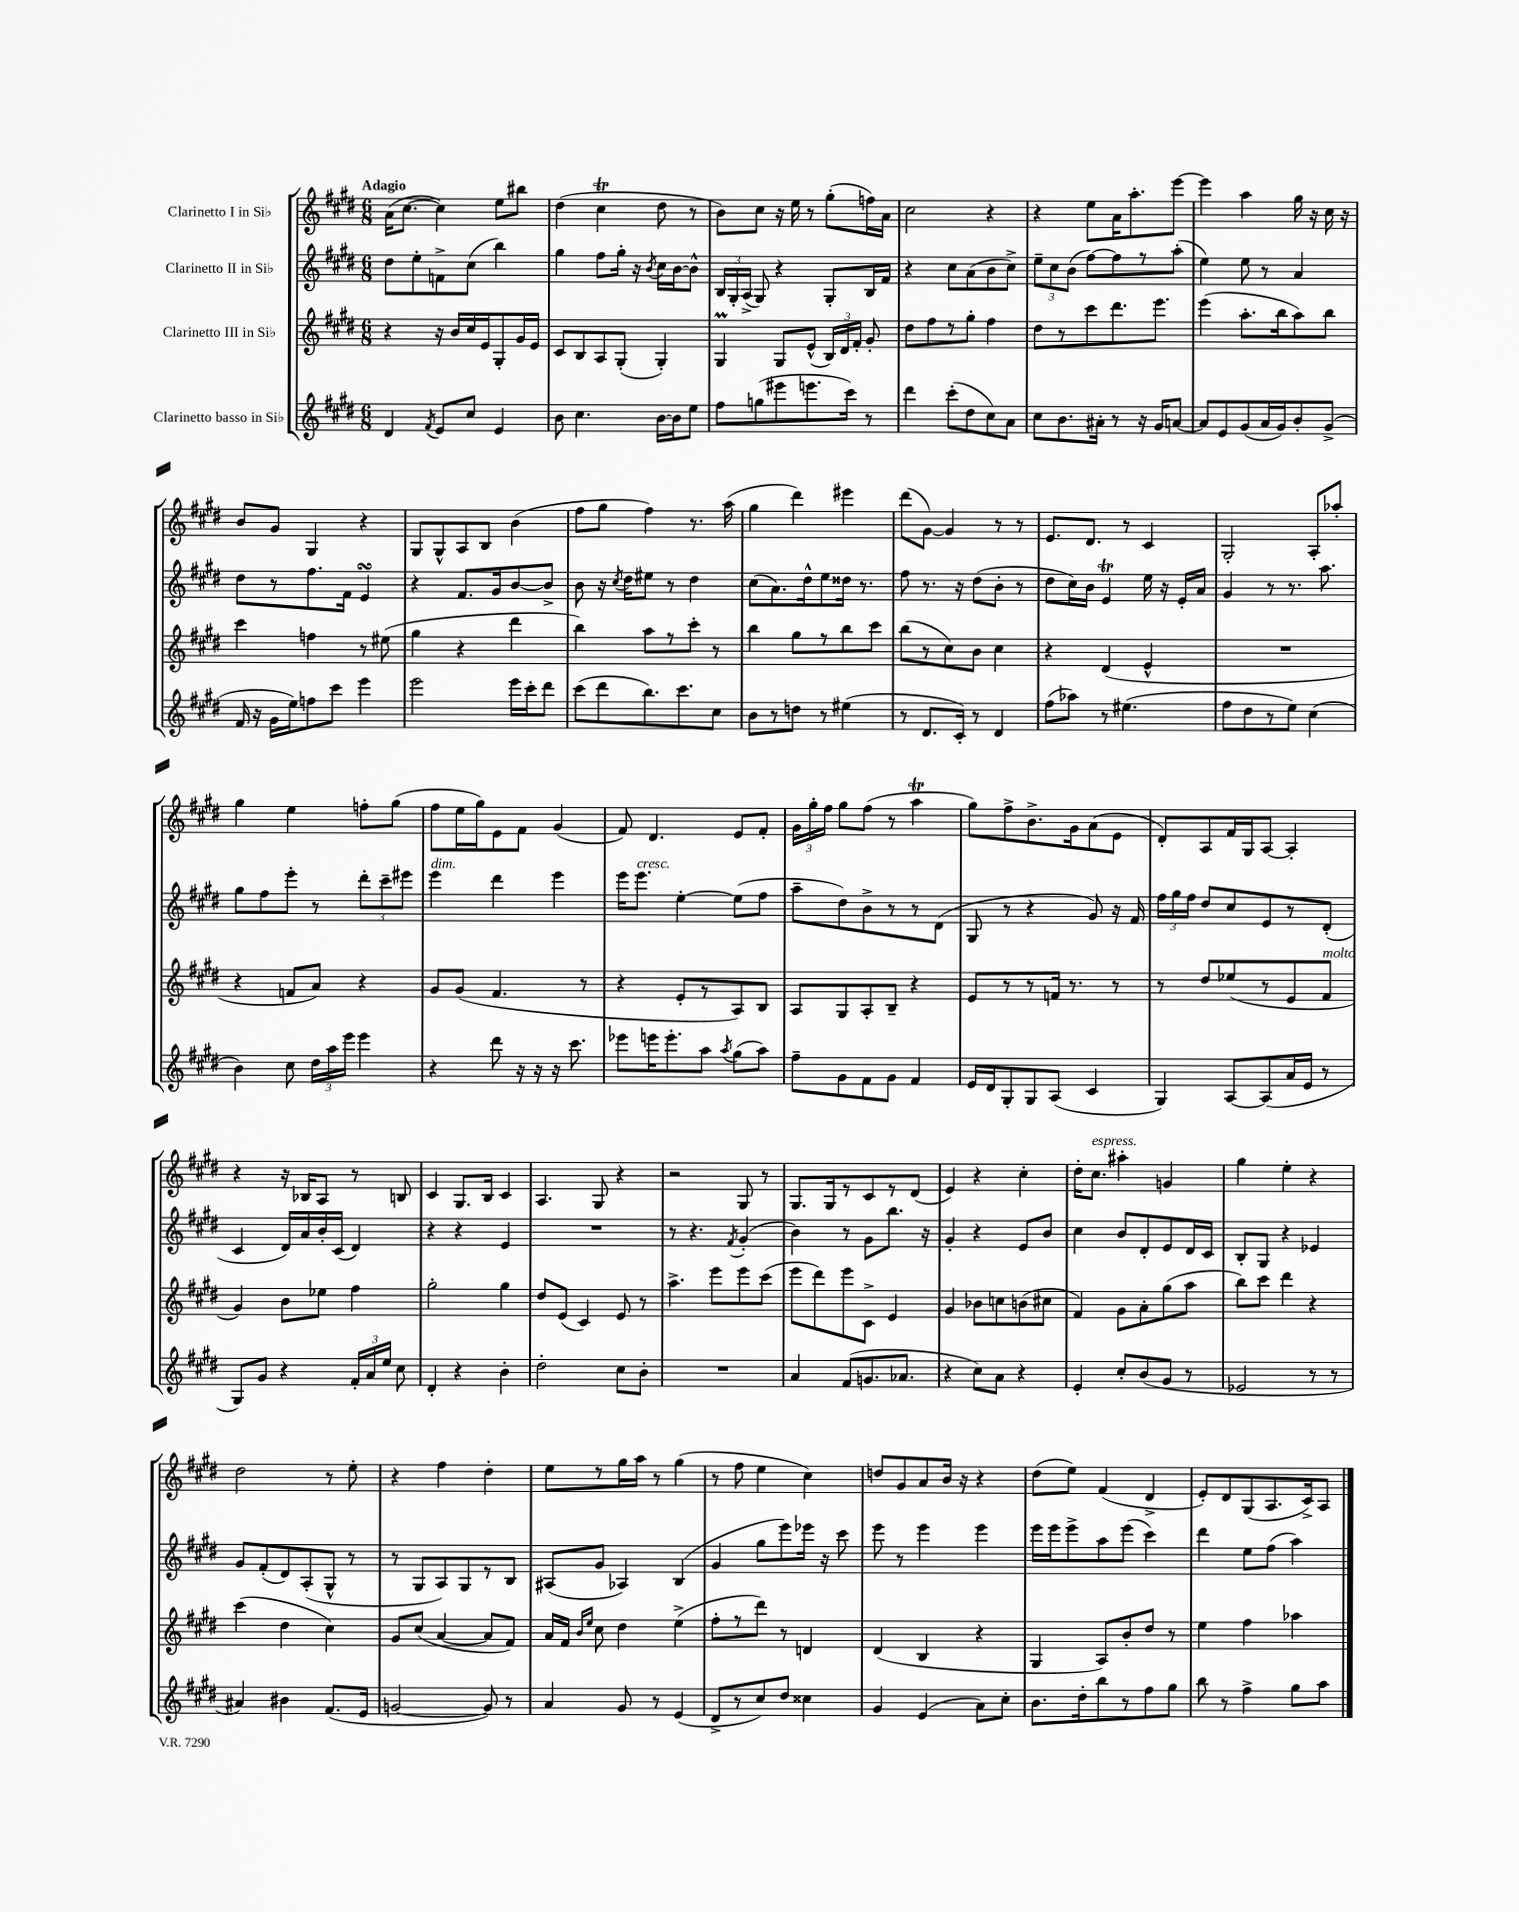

**kern	**kern	**kern	**kern
*staff4	*staff3	*staff2	*staff1
*clefG2	*clefG2	*clefG2	*clefG2
*k[f#c#g#d#]	*k[f#c#g#d#]	*k[f#c#g#d#]	*k[f#c#g#d#]
*M6/8	*M6/8	*M6/8	*M6/8
4d#/	4r	8dd#\L	(16a\LK
.	.	.	[8.cc#\J
.	.	8ee'\	.
8qf#/	.	.	.
8e/L	16r	8f^\	4cc#\])
.	16b/LL	.	.
8cc#/J	16cc#/	(8cc#\J	.
.	16e/J	.	.
4e/	8G#'/	4bb\)	8ee\L
.	16g#/L	.	8bb#\J
.	16e/JJ	.	.
=	=	=	=
8b\	8c#/L	4gg#\	(4dd#\
4.cc#\	8B/	.	.
.	8A/	8ff#\L	4cc#\
.	(8G#'/J	16gg#'\Jk	.
.	.	16r	.
.	.	8qb/	.
[16b\LL	4G#'/)	16cc#\LL	8dd#\
16b\]J	.	[16b\J	.
8ee\J	.	8b^^\]J	8r
=	=	=	=
8ff#\L	4G#/	24B/LL	8b\L)
.	.	24G#'/	.
.	.	(24A^/JJ	.
(8gg\	.	8G#/)	8cc#\J
8eee#\	8G#/L	4r	16r
.	.	.	16ee\
8.eee\	(8e^^/J	.	8r
.	24B/LL)	8G#'/L	(8gg#'\L
.	24d#/	.	.
16ccc#\Jk)	.	.	.
.	24f#'/JJ	.	.
8r	8g#'/	16B/L	16ff\L)
.	.	16f#/JJ	16a\JJ
=	=	=	=
4ddd#\	8dd#\L	4r	2cc#\
.	8ff#\	.	.
(8ccc#'\L	8r	8cc#\L	.
8dd#\	8gg#'\J	(8a\	.
8cc#\)	4ff#\	8b\	4r
8a\J	.	8cc#^\J)	.
=	=	=	=
8cc#\L	8dd#\L	12ee~\L	4r
.	.	12cc#\	.
8.b\	8r	.	.
.	.	(12b\J	.
.	8ccc#\	[8ff#\L)	8ee\L
16a#'\Jk	.	.	.
8r	8.ddd#\	8ff#\]	16a\K
.	.	.	8.aa'\
16r	.	8r	.
16g#/LK	8.eee\J	.	.
[8a/J	.	(8aa'\J	[8eee\J
=	=	=	=
8a/]L	(4eee\	4ee\)	4eee\]
8e/	.	.	.
(8g#/	8.aa'\L	8ee\	4aa\
16a/L	.	8r	.
16g#/J)	16bb\k	.	.
8b'/	8aa\)	4a/	16gg#\
.	.	.	16r
(8g#^/J	8bb\J	.	16cc#\
.	.	.	16r
=	=	=	=
16f#/	4ccc#\	8dd#\L	8b/L
16r	.	.	.
16g#\LL	.	8r	8g#/J
16ee\J)	.	.	.
8ff\	4ff\	8.ff#\	4G#/
8ccc#\J	.	.	.
.	.	16f#\Jk	.
4eee\	8r	4e/	4r
.	(8ee#\	.	.
=	=	=	=
2eee\	4gg#\	4r	8G#/L
.	.	.	8G#^^/
.	4r	8.f#/L	8A/
.	.	.	8B/J
.	.	16g#/k	.
16eee\LL	4ddd#\	[8b/	(4b\
16ccc#'\J	.	.	.
8ddd#\J	.	8b^/]J	.
=	=	=	=
(8ccc#\L	4bb\)	8b\	8ff#\L
8ddd#\	.	16r	8gg#\J
.	.	8qcc#/	.
.	.	16dd#\LK	.
8.bb\)	8aa\L	8ee#\J	4ff#\)
.	8r	8r	.
8.ccc#\	.	.	.
.	8ccc#'\J	4dd#\	8.r
8cc#\J	8r	.	.
.	.	.	(16aa\
=	=	=	=
8b\L	4bb\	(8cc#\L	4gg#\
8r	.	8.a\)	.
8dd\J	8gg#\L	.	4ddd#\)
.	.	16dd#^^\k	.
8r	8r	8ee\	.
(4ee#\	8bb\	16dd##\Jk	4eee#\
.	.	8.r	.
.	8ccc#\J	.	.
=	=	=	=
8r	(8bb\L	8ff#\	(8ddd#\L
8.d#/L	8r	8.r	[8g#\J)
.	8cc#\)	.	4g#/]
16c#'/Jk)	.	16r	.
8r	8b\J	(8dd#\L	.
4d#/	4cc#\	8b'\J	8r
.	.	8r	8r
=	=	=	=
(8ff#\L	4r	8dd#\L	8.e/L
8aa-\J)	.	16cc#\L)	.
.	.	16b\JJ	8.d#/J
8r	(4d#/	4e/	.
(4.ee#\	.	.	8r
.	4e^^/	16ee\	4c#/
.	.	16r	.
.	.	16e'/LL	.
.	.	16a/JJ	.
=	=	=	=
8ff#\L	2.r	4g#/	2G#'/
8dd#\	.	.	.
8r	.	8r	.
8ee\J)	.	8.r	.
(4cc#\	.	.	8A'/L
.	.	8.aa\	.
.	.	.	8aa-'/J
=	=	=	=
4b\)	4r	8gg#\L	4gg#\
.	.	8ff#\	.
8cc#\	8f/L	8eee'\J	4ee\
24dd#\LL	8a/J)	8r	.
24aa\	.	.	.
24eee\JJ	.	.	.
4eee\	4r	12ddd#'\L	8ff'\L
.	.	12ccc#~\	.
.	.	.	(8gg#\J
.	.	12eee#\J	.
=	=	=	=
4r	8g#/L	4eee\	8ff#\L
.	(8g#/J	.	16ee\L
.	.	.	16gg#\J)
8ddd#\	4.f#/	4ddd#\	8e\
16r	.	.	8f#\J
16r	.	.	.
16r	.	4eee\	(4g#/
8.ccc#\	.	.	.
.	8r	.	.
=	=	=	=
8eee-\L	4r	16eee\LK	8f#/)
.	.	8.eee\J	.
16eee\K	.	.	4.d#/
8.eee'\	.	.	.
.	8e'/L	[4ee'\	.
8aa\J	8r	.	.
8qaa/	.	.	.
(8gg#\L	8A/)	(8ee\]L	8e/L
8aa\J)	8B/J	8ff#\J	8f#'/J
=	=	=	=
8ff#~\L	8A/L	8aa~\L	24g#\LL
.	.	.	24gg#'\
.	.	.	24ff#\JJ
8g#\	8G#/	8dd#\)	8gg#\L
8f#\	8A'/	8b^\	(8ff#\J
8g#\J	8B~/J	8r	8r
4f#/	4r	8r	4aa\
.	.	(8d#\J	.
=	=	=	=
16e/LL	8e/L	8G#/	8gg#\L)
16d#/J	.	.	.
8G#'/	8r	8r	8ff#^\
8G#/	8r	4r	8.b^\
(8A/J	16f/Jk	.	.
.	8.r	.	16g#\k
4c#/	.	8g#/)	(8a\
.	8r	16r	8e\J
.	.	16f#/	.
=	=	=	=
4G#/)	8r	24ff#\LL	8d#'/L)
.	.	24gg#\	.
.	.	24ff#\JJ	.
.	8dd#/L	8dd#/L	8A/
[8A/L	(8ee-/	8cc#/	16f#/L
.	.	.	16G#/J
(8A/]	8r	8e/	[8A/J
16a/L	8e/	8r	4A'/]
16e/JJ	.	.	.
8r	8f#/J	(8d#'/J	.
=	=	=	=
8G#/L)	4g#/)	4c#/	4r
8g#/J	.	.	.
4r	8b\L	16d#/LL)	16r
.	.	16a/	16B-/LK
.	8ee-\J	16b'/	8A/J
.	.	(16c#/JJ	.
24f#'/LL	4ff#\	4d#/)	8r
24a/	.	.	.
24ee/JJ	.	.	.
8cc#\	.	.	8B/
=	=	=	=
4d#'/	2gg#'\	4r	4c#/
4r	.	4r	8.G#/L
.	.	.	16B/Jk
4b'\	4gg#\	4e/	4c#/
=	=	=	=
2dd#'\	8dd#/L	2.r	4.A/
.	(8e/J	.	.
.	4c#/)	.	.
.	.	.	8G#/
8cc#\L	8e/	.	4r
8b'\J	8r	.	.
=	=	=	=
2.r	4.aa^\	8r	2r
.	.	4.r	.
.	8eee\L	.	.
.	.	8qf#/	.
.	8eee\	(4g#'/	8G#/
.	(8ccc#\J	.	8r
=	=	=	=
4a/	8eee\L	4b\)	8.G#/L
.	8ddd#\)	.	.
.	.	.	16G#/k
(8f#/L	8eee\	8r	8r
8.g/	8c#^\J	8g#\L	8c#/
.	4e/	8.bb\J	8r
8.a-/J	.	.	.
.	.	.	(8d#/J
.	.	16r	.
=	=	=	=
4r	4g#/	4g#'/	4e/)
8cc#\L)	8b-\L	4r	4r
8a\J	8cc\	.	.
4r	(8b\	8e/L	4cc#'\
.	8cc#\J	8b/J	.
=	=	=	=
4e'/	4f#/)	4cc#\	16dd#'\LK
.	.	.	8.cc#\J
8cc#'/L	8g#\L	8b/L	4aa#'\
(8b/	8a'\	8d#'/	.
8g#/J	(8gg#\	8e/	4g/
8r	8aa\J	16d#/L	.
.	.	16c#/JJ	.
=	=	=	=
2e-/	8bb\L)	8B'/L	4gg#\
.	8ccc#\J	8G#/J	.
.	4ddd#\	4r	4ee'\
8r	4r	4e-/	4r
8r	.	.	.
=	=	=	=
4a#/)	(4ccc#\	8g#/L	2dd#\
.	.	(8f#'/	.
4b#\	4dd#\	8d#/)	.
.	.	(8A'/	.
(8.f#/L	4cc#\)	8G#^^/J	8r
.	.	8r	8ee'\
16e/Jk	.	.	.
=	=	=	=
[2g/	8g#/L	8r	4r
.	(8cc#/J	8G#/L	.
.	[4a/	8A/)	4ff#\
.	.	8G#/	.
8g/])	8a/]L	8r	4dd#'\
8r	8f#/J)	8B/J	.
=	=	=	=
4a/	16a/LL	(8A#/L	8ee\L
.	16f#/JJ	.	.
.	16qqb/LL	.	.
.	16qqee/JJ	.	.
.	8cc#\	8g#/J	8r
8g#/	4dd#\	4A-/)	16gg#\L
.	.	.	16aa\JJ
8r	.	.	8r
(4e/	(4ee^\	(4B/	(4gg#\
=	=	=	=
8d#^/L	8ff#'\L	4g#/	8r
8r	8r	.	8ff#\
8cc#/)	8ddd#\J)	8gg#\L	4ee\
8dd#/J	8r	8eee\)	.
4cc##\	4d/	16eee-\Jk	4cc#\)
.	.	16r	.
.	.	8ccc#\	.
=	=	=	=
4g#/	(4d#/	8eee\	8dd/L
.	.	8r	8g#/
(4e/	4B/	4eee\	8a/
.	.	.	16b/Jk
.	.	.	16r
8a\L)	4r	4eee\	4r
8cc#'\J	.	.	.
=	=	=	=
8.b\L	4G#/	16eee\LL	(8dd#\L
.	.	16eee\J	.
.	.	8eee^\	8ee\J)
16dd#'\k	.	.	.
8bb\	8A/L)	8aa\	(4f#/
8r	8b'/	(8eee\J	.
8ff#\	8dd#/J	4ccc#\)	4d#^/
8gg#\J	8r	.	.
=	=	=	=
8bb\	4ee\	4ddd#\	8e'/L)
8r	.	.	8d#/
4ff#^\	4ff#\	8ee\L	(8G#/
.	.	(8ff#\J	8.A/
8gg#\L	4aa-\	4aa\)	.
.	.	.	16c#^/k)
8aa\J	.	.	8A/J
==	==	==	==
*-	*-	*-	*-
